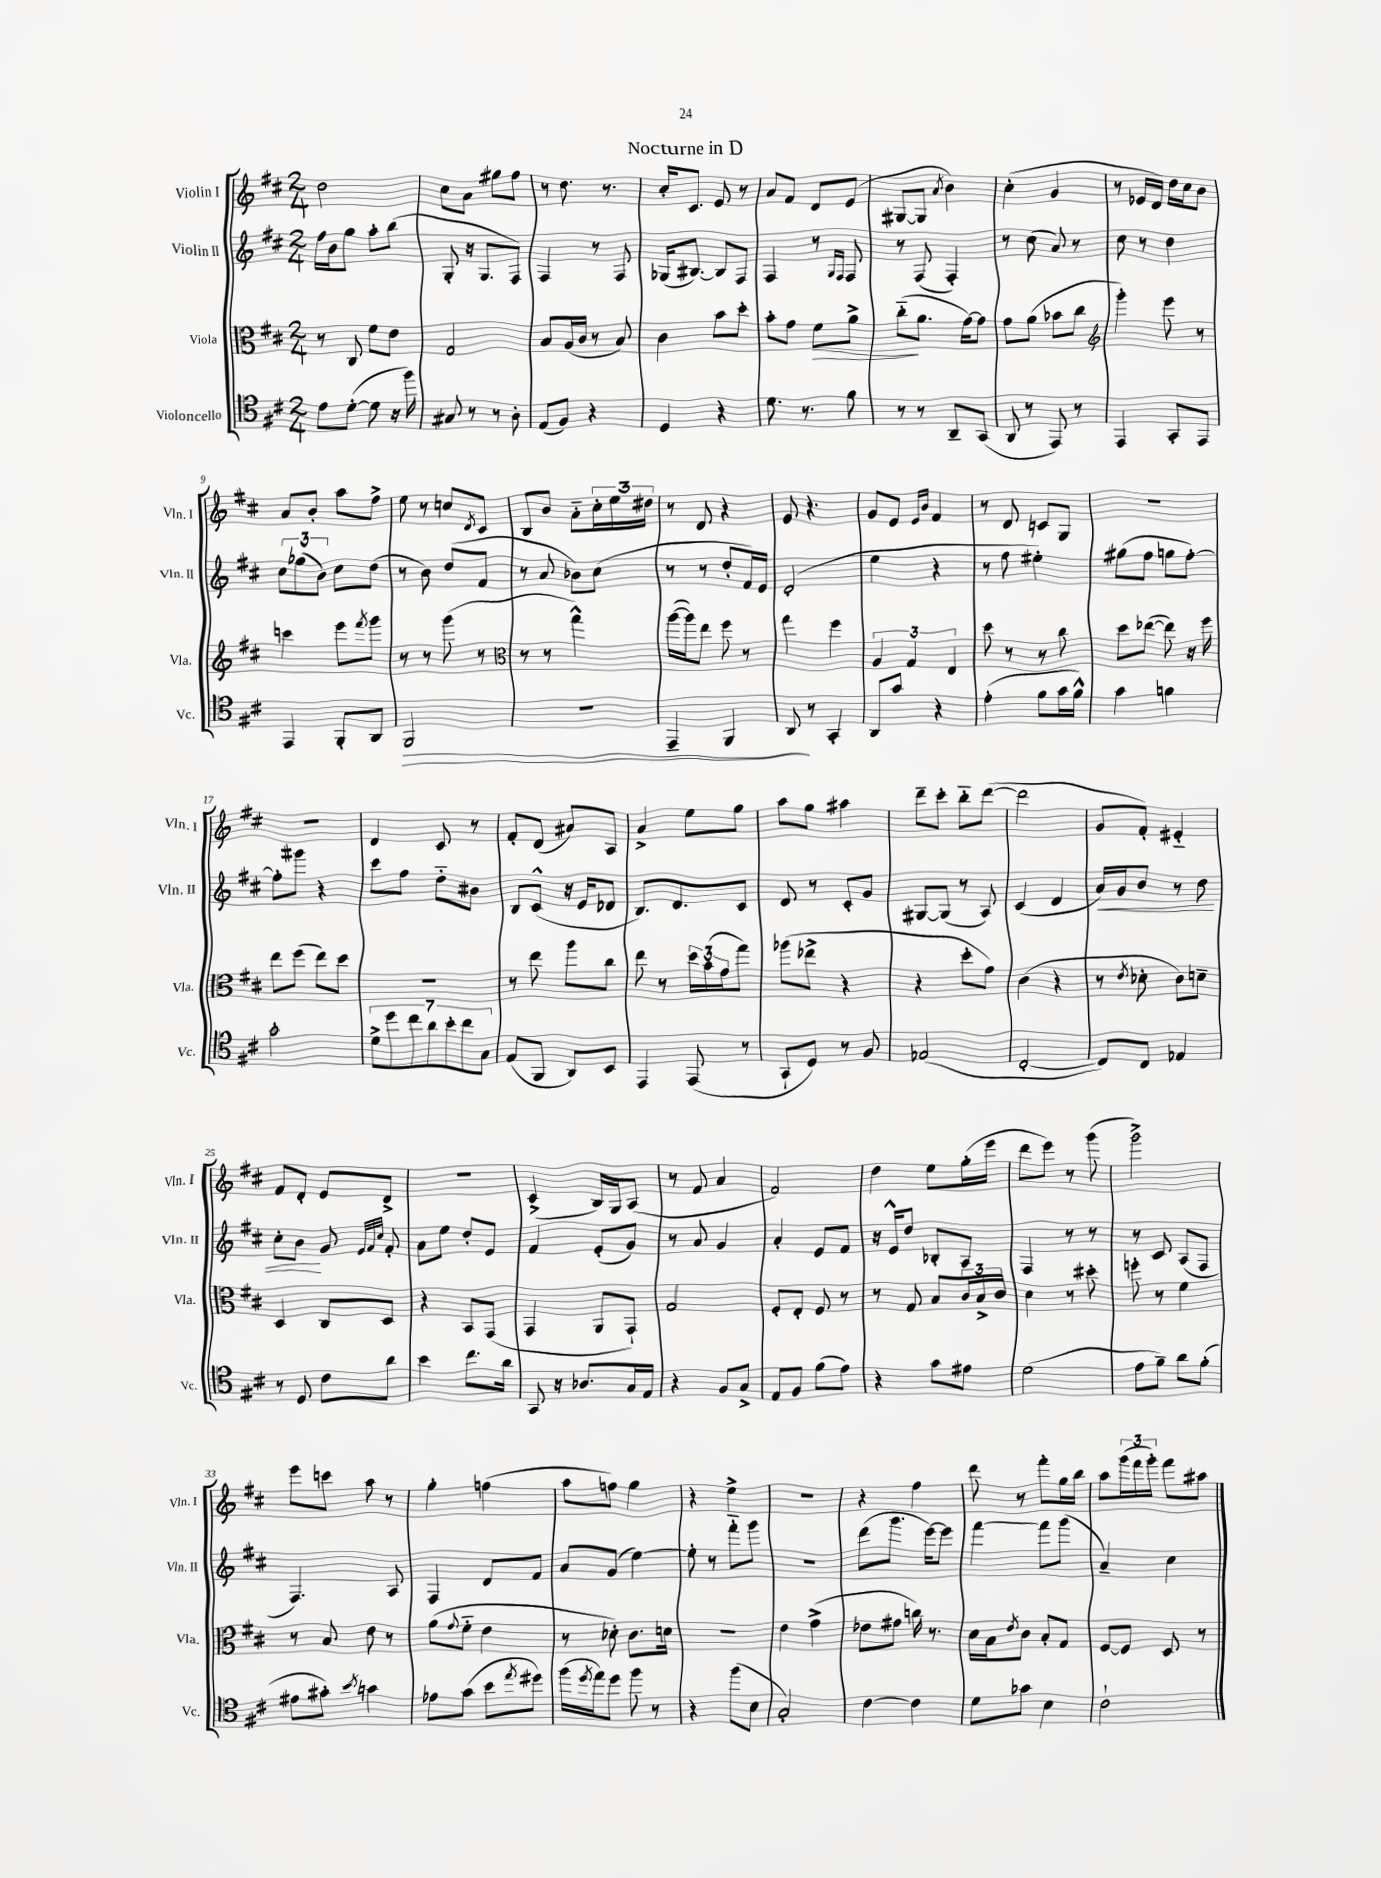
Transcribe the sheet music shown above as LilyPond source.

\header { title = "Nocturne in D" }
<<
\new StaffGroup <<
\new Staff = "s0" \with { instrumentName = "Violin I" shortInstrumentName = "Vln. I" } {
    \clef treble \key d \major \numericTimeSignature \time 2/4
    d''2 |
    cis''8 a'8 gis''8 fis''8 |
    r8 d''8. r8. |
    cis''16-. cis'8. e'8 r8 |
    a'8 fis'8 d'8 e'8( |
    gis8~ gis8 \acciaccatura { a'8 } b'4) |
    cis''4-.( g'4 |
    r8 ees'16 d'16) d''16 cis''16 b'8 |
    a'8 b'8-. a''8 fis''8-> |
    e''8 r8 c''8 \acciaccatura { d'8 } cis'8 |
    b8 b'8 a'8-_ \tuplet 3/2 { cis''16-. e''16 dis''16 } |
    r8 d'8 r4 |
    e'8 r4. |
    g'8 e'8 \grace { e'16 b'16 } fis'4 |
    r8 d'8 c'8 g8 |
    r2 |
    R2 |
    d'4 cis'8 r8 |
    fis'8-. d'8( ais'8) a8 |
    a'4-> e''8 g''8 |
    a''8 g''8 ais''4 |
    d'''8-- cis'''8-. b''8-_ d'''8~( |
    d'''2 |
    g'8 fis'8-.) eis'4-_ |
    fis'8 d'8-. e'8 d'8-> |
    R2 |
    cis'4->( b16) g16 a8( |
    r8 fis'8 a'4 |
    fis'2) |
    d''4 e''8 g''16-.( e'''16 |
    d'''8 e'''8) r8 g'''8( |
    g'''2->) |
    e'''8 c'''8 a''8 r8 |
    g''4-. f''4( |
    a''8 f''8) g''4 |
    r4 e''4-> |
    R2 |
    r4 fis''4 |
    d'''8 r8 fis'''8-. g''16 b''16 |
    a''8 \tuplet 3/2 { g'''16( fis'''16 g'''16-.) } fis'''8 ais''8 \bar "|." |
}
\new Staff = "s1" \with { instrumentName = "Violin II" shortInstrumentName = "Vln. II" } {
    \clef treble \key d \major \numericTimeSignature \time 2/4
    fis''16 b'16 g''8 a''8-. b''8( |
    g8-. r16 g8. fis8) |
    fis4 r8 fis8 |
    ges16( bis8.~) bis8 fis8 |
    fis4 r8 \grace { g16 fis16 } fis8 |
    r8 fis8( fis4-.) |
    r8 cis''8( a'8) r8 |
    cis''8 r8 d''4 |
    \tuplet 3/2 { cis''8 ges''8( b'8) } cis''8 d''8( |
    r8 b'8) d''8( fis'8 |
    r8 a'8 bes'8) cis''8( |
    r8 r8 d''8-. fis'16) e'16 |
    d'2-.( |
    e''4 r4 |
    r8 fis''8 eis''4-.) |
    gis''8( fis''8 g''8 fis''8~-.) |
    fis''8-. gis'''8 r4 |
    cis'''8 fis''8 d''8-_ bis'8 |
    b8 cis'8-^( r16 e'16 des'8 |
    b8.) d'8. cis'8 |
    d'8 r8 cis'8-. g'8 |
    gis8~ gis8( r8 a8) |
    cis'4( d'4 |
    a'16\<) g'16 b'8 r8 d''8 |
    cis''8-. b'8\! g'8 \grace { e'32 fis'32 cis''32 } fis'8-. |
    a'8 e''8 d''8-. e'8 |
    fis'4 e'8-.( g'8) |
    r8 a'8 g'4 |
    a'4-. e'8 fis'8 |
    r16 e'16-^ d''8 bes8-. a8 |
    fis4 r8 r8 |
    r8 cis'8 a8( fis8 |
    fis4.) a8 |
    fis4 d'8 fis'8 |
    a'8 g'8( e''4~) |
    e''8-. r8 fis'''8-_ g'''8 |
    r2 |
    d'''8( g'''8. e'''16~) e'''8 |
    fis'''4~ fis'''8 g'''8( |
    a'4--) cis''4 \bar "|." |
}
\new Staff = "s2" \with { instrumentName = "Viola" shortInstrumentName = "Vla." } {
    \clef alto \key d \major \numericTimeSignature \time 2/4
    r8 cis8 fis'8 e'8 |
    g2 |
    b8 a16( cis'16 r8 b8) |
    cis'4 b'8 d''8-. |
    b'8-. g'8 fis'8\> a'8-> |
    cis''8-_\!( a'8. g'16~) g'8 |
    g'8 a'8( bes'8 cis''8 |
    \clef treble g'''4-.) e'''8 r8 |
    c'''4 e'''8 \acciaccatura { fis'''8 } g'''8 |
    r8 r8 g'''8( r8 |
    \clef alto r8 r8 g''4-^) |
    a''16~( a''16) e''8 fis''8 r8 |
    g''4 fis''4 |
    \tuplet 3/2 { a4 g4 e4 } |
    d''8 r8 r8 cis''8 |
    d''8 ees''8~( ees''8) r16 fis''16 |
    e''8 fis''8( e''8) d''8 |
    R2 |
    r8 e''8 a''8 cis''8 |
    e''8 r8 \tuplet 3/2 { d''16 b'16( g'16 } g''8) |
    aes''8( ees''8-> r4 |
    r4 d''8-. g'8) |
    cis'4( r4 |
    r8 \acciaccatura { e'8 } des'8-. cis'8) d'8-- |
    d4 cis8 d8 |
    r4 b,8 g,8( |
    g,4 a,8 g,8-!) |
    g2 |
    fis8-. e8-. fis8 r8 |
    r8 g8 b8 \tuplet 3/2 { cis'16 b16-> cis'16 } |
    d'4 r8 dis''8-. |
    f''8-. r8 fis'4 |
    r8 b8 e'8 r8 |
    a'8( \appoggiatura { g'8 } fis'8-_ e'4 |
    r8 des'8-.) cis'8. d'16 |
    R2 |
    e'4 g'4->( |
    ees'8 gis'8 c''16) r8. |
    d'16 b16 \acciaccatura { e'8 } cis'8 b8-. g8 |
    fis8~ fis8 d8 r8 \bar "|." |
}
\new Staff = "s3" \with { instrumentName = "Violoncello" shortInstrumentName = "Vc." } {
    \clef tenor \key d \major \numericTimeSignature \time 2/4
    e'8 d'8~-.( d'8 r16 fis''16) |
    gis8 r8 r8 a8-. |
    e8( fis8) r4 |
    d4 r4 |
    d'8. r8. fis'8 |
    r8 r8 a,8-- g,8( |
    a,8 r8 e,8) r8 |
    e,4 g,8-. e,8 |
    e,4 fis,8-. a,8 |
    fis,2\> |
    r2 |
    e,4-- fis,4 |
    a,8\! r8 g,4-. |
    a,8 g'8 r4 |
    e'4-.( fis'8 g'16 fis'16-^) |
    g'4 f'4 |
    g'2-. |
    \tuplet 7/4 { d'8-> d''8 cis''8 a'8 b'8-. cis''8 g8 } |
    e8( fis,8 a,8) b,8 |
    e,4 e,8( r8 |
    g,8-! d8) r8 fis8 |
    ees2( |
    cis2~-. |
    cis8) cis8 ees4 |
    r8 d8 cis'8 a'8 |
    b'4 cis''8. a'16 |
    g,8 r16 aes8. g16 e16 |
    r4 fis8 g8-> |
    e8 fis8 fis'8( e'8) |
    r4 g'8 eis'8 |
    d'2( |
    e'8 fis'8--) a'8 fis'8-.( |
    eis'8 gis'8-.) \acciaccatura { b'8 } g'4 |
    ees'8 g'8( b'8 \acciaccatura { e''8 } dis''8) |
    fis''16( \acciaccatura { d''8 } e''16) d''8 fis''8 r8 |
    r4 fis''8( b8 |
    g2-.) |
    cis'4~ cis'4 |
    d'8 ges'8 b4 |
    cis'2-! \bar "|." |
}
>>
>>
